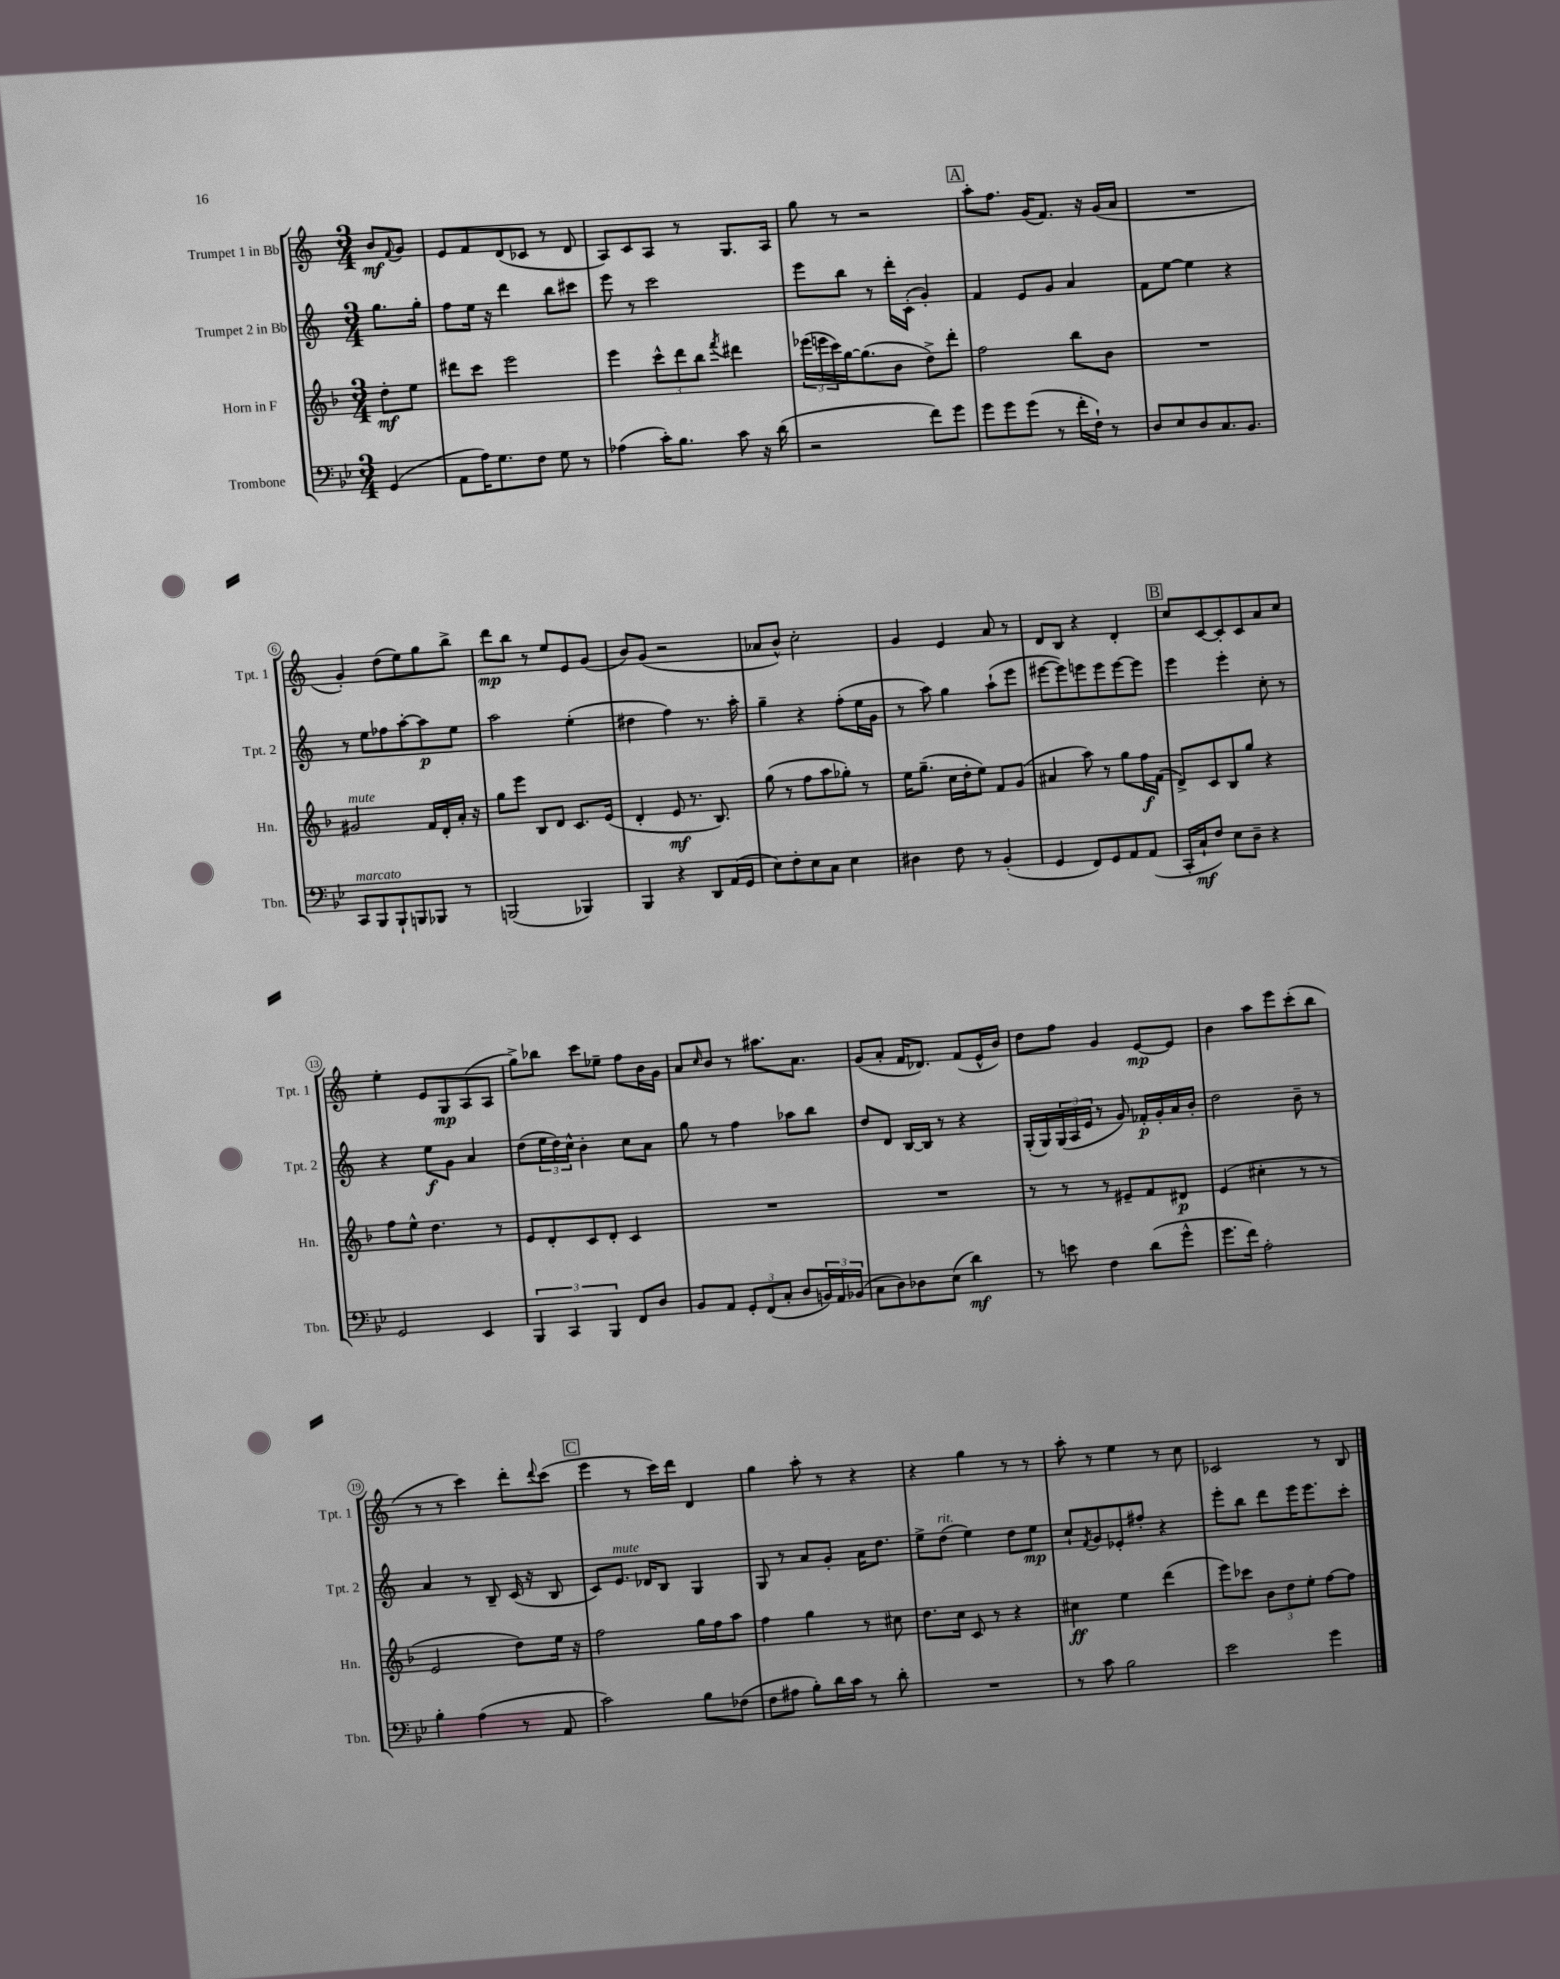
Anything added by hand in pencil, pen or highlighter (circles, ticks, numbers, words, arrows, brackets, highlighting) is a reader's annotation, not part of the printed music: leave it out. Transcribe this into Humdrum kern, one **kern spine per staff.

**kern	**kern	**kern	**kern
*staff4	*staff3	*staff2	*staff1
*clefF4	*clefG2	*clefG2	*clefG2
*k[b-e-]	*k[b-]	*k[]	*k[]
*M3/4	*M3/4	*M3/4	*M3/4
(4GG/	8dd'\L	8.gg\L	8b/L
.	.	.	8qqf/
.	8ee\J	.	8g/J
.	.	16gg'\Jk	.
=	=	=	=
8AA\L	8ddd#\L	8ff\L	8e/L
16A\K)	8ccc\J	16ee\Jk	8f/
8.G\	.	16r	.
.	2eee\	4ddd\	(8d/
8F\J	.	.	8c-/J
8G\	.	8bb\L	8r
8r	.	8ccc#\J	8d/
=	=	=	=
(4A-\	4eee\	8eee\	8A/L)
.	.	8r	8c/
16c'\LK)	12ccc^^\L	2ccc\	8A/J
8.B-\J	.	.	.
.	12ddd\	.	.
.	.	.	8r
.	12bb-\J	.	.
.	8qfff/	.	.
8c\	4ddd#\	.	8.G/L
16r	.	.	.
(16d\	.	.	16A/Jk
=	=	=	=
2r	(24eee-\LL	8eee\L	8gg\
.	24eee\	.	.
.	24ccc\)	.	.
.	[16gg\J	8bb\J	8r
.	(8.gg\]	.	.
.	.	8r	2r
.	8b-\J	16ddd'\LL	.
.	.	(16c'\JJ	.
8f\L)	8dd^\L)	4g'/)	.
8g\J	8ddd'\J	.	.
=	=	=	=
8g\L	2ff\	4f/	8aa'\L
8g\	.	.	8.ff\J
(8g\J	.	8e/L	.
.	.	.	(16g/LK
8r	.	8g/J	8.f/J)
16f'\LL	8bb-\L	4a/	.
16F`\JJ)	.	.	16r
8r	8b-\J	.	(16g/LL
.	.	.	16a/JJ
=	=	=	=
8D/L	2.r	8f\L	2.r
8E-/	.	[8ee\J	.
8D/	.	4ee\]	.
8.C/	.	.	.
.	.	4r	.
8.BB-/J	.	.	.
=	=	=	=
8CC/L	2g#/	8r	4g'/)
8BBB-/	.	8ee\L	.
8BBB-`/	.	8ff-\	(8dd\L
8BBB/	.	[8aa'\	8ee\)
8BBB-/J	16f/LL	8aa\]	8gg\
.	16d'/	.	.
8r	16a'/JJ	8ee\J	8bb^\J
.	16r	.	.
=	=	=	=
(2BBB/	8gg\L	2aa\	8ddd\L
.	8eee\J	.	8bb\J
.	8B-/L	.	8r
.	8d/J	.	8ee/L
4BBB-/)	8.c/L	(4ee'\	8e/
.	.	.	(8g/J
.	(16e/Jk	.	.
=	=	=	=
4BBB-/	4d'/	4dd#\	8b/L)
.	.	.	(8g/J
4r	8e/	4ff\)	2r
.	8.r	.	.
8DD/L	.	8.r	.
.	8.B-/)	.	.
(16AA/L	.	.	.
16GG/JJ	.	16aa'\	.
=	=	=	=
8E-\L)	(8gg\	4gg~\	8a-/L
8F'\	8r	.	8b^^/J)
8E-\	8ff\L	4r	2cc'\
8C\J	8aa\	.	.
4E-\	8gg-'\J)	(8ff'\L	.
.	8r	16ee\L	.
.	.	16g\JJ	.
=	=	=	=
4D#\	16ee\LK	8r	4g/
.	(8.gg~\J	.	.
.	.	8aa\)	.
8F\	16cc\LL	4gg\	4e/
.	16dd'\J	.	.
8r	8ee\J)	.	.
(4BB-'/	8f/L	(8aa`\L	8a/
.	(8g/J	8eee\J	8r
=	=	=	=
4GG/	4a#/	[8eee#\L	8d/L
.	.	8eee#\])	8B/J
8FF/L)	8aa\)	8eee\	4r
8GG/	8r	8eee\	.
8AA/	8gg\L	[8eee\	4d'/
(8AA/J	16ff\L	8eee\]J	.
.	(16f\JJ	.	.
=	=	=	=
16CC'/LL	8d^/L)	4eee\	8cc/L
16C`/J	.	.	.
8F/J)	8c/	.	[8c/
8E-\L	8B-/	4eee'\	8c'/]
8D~\J	8gg/J	.	8c/
4r	4r	8cc'\	8a/
.	.	8r	8cc/J
=	=	=	=
2GG/	8ff\L	4r	4ee'\
.	8ee^^\J	.	.
.	4.dd\	8ee\L	8e/L
.	.	8g\J	8G/
4EE-/	.	4a/	(8A/
.	8r	.	8A/J
=	=	=	=
6BBB-/	8e/L	(8dd\L	8gg^\L)
.	8d'/	24ee\L	8bb-\J
6CC/	.	24dd\)	.
.	.	24cc^^\JJ	.
.	8c/	4b'\	8ccc\L
6BBB-/	.	.	.
.	8d'/J	.	8ee-~\J
8FF/L	4c/	8cc\L	8ff\L
8D/J	.	8a\J	16b\L
.	.	.	16g\JJ
=	=	=	=
8BB-/L	2.r	8gg\	8a/L
.	.	.	16qqcc/
8AA/J	.	8r	8b/J
12GG'/L	.	4ff\	8r
(12FF/	.	.	.
.	.	.	8.aa#\L
12C'/J	.	.	.
8D/L	.	8aa-\L	.
.	.	.	8.a\J
24BB/L)	.	8bb\J	.
24AA/	.	.	.
(24BB-/JJ	.	.	.
=	=	=	=
8C\L	2.r	8dd/L	(8g/L
8D\)	.	8d/J	8a'/J
8D-\	.	[16B/LL	16f/LK
.	.	16B/]JJ	8.d-/J)
(8E-\J	.	8r	.
4d\)	.	4r	(8f/L
.	.	.	16e^^/L
.	.	.	16b/JJ)
=	=	=	=
8r	8r	(16G'/LL	8dd\L
.	.	16G/)	.
8e\	8r	(24G/	8ff\J
.	.	24A/	.
.	.	24e/JJ	.
4F\	8r	8r	4g/
.	8e#~/L	8g/)	.
(8d\L	8f/	16f-'/LL	[8e/L
.	.	16g'/	.
8g^^\J	8d#/J	16a/	8e/]J
.	.	16b'/JJ	.
=	=	=	=
8.g\L	(4e/	2dd\	4b\
16f\Jk)	.	.	.
2A'\	4cc#'\	.	8aa\L
.	.	.	8eee\
.	8r	8b~\	(8ccc'\
.	8r	8r	8bb\J
=	=	=	=
4B-'\	2e/	4a/	8r
.	.	.	8r
(4A\	.	8r	4ccc\)
.	.	8B~/	.
8r	8dd\L)	(16c/	8ddd'\L
.	.	16r	.
.	.	.	8qqddd/
8AA/	16ee\Jk	8B/	(8ccc\J
.	16r	.	.
=	=	=	=
2c\)	2ff\	8c/L)	4eee\
.	.	8.e/J	.
.	.	.	8r
.	.	16d-/LK	.
.	.	8B/J	16ccc\LL)
.	.	.	16ddd\JJ
8B-\L	16gg\LL	4G/	4d/
.	16ff\J	.	.
(8F-\J	8aa\J	.	.
=	=	=	=
8F\L	4ff\	8G/	4gg\
8A#\J	.	8r	.
8B-'\L)	4gg\	8a/L	8aa'\
16d\L	.	8g'/J	8r
16c\JJ	.	.	.
8r	8r	16a\LK	4r
.	.	8.dd\J	.
8d'\	8cc#\	.	.
=	=	=	=
2.r	8.dd\L	8ee^\L	4r
.	.	(8dd\J	.
.	16cc\Jk	.	.
.	8c/	4ee\)	4gg\
.	8r	.	.
.	4r	8dd\L	8r
.	.	8ee\J	8r
=	=	=	=
8r	4cc#\	8cc`/L	8aa'\
.	.	8qf/	.
8c\	.	8g/	8r
2B-\	4ee\	8e-'/	4ee\
.	.	8ff#'/J	.
.	(4ddd\	4r	8r
.	.	.	8cc\
=	=	=	=
2e-\	8eee\L)	8eee'\L	2c-/
.	8ccc-\J	8bb\J	.
.	12b-\L	8ddd\L	.
.	12dd\	.	.
.	.	16eee\K	.
.	12ee'\J	.	.
.	.	8.eee\	.
4g\	[8ff\L	.	8r
.	8ff\]J	8ccc'\J	8B/
==	==	==	==
*-	*-	*-	*-
